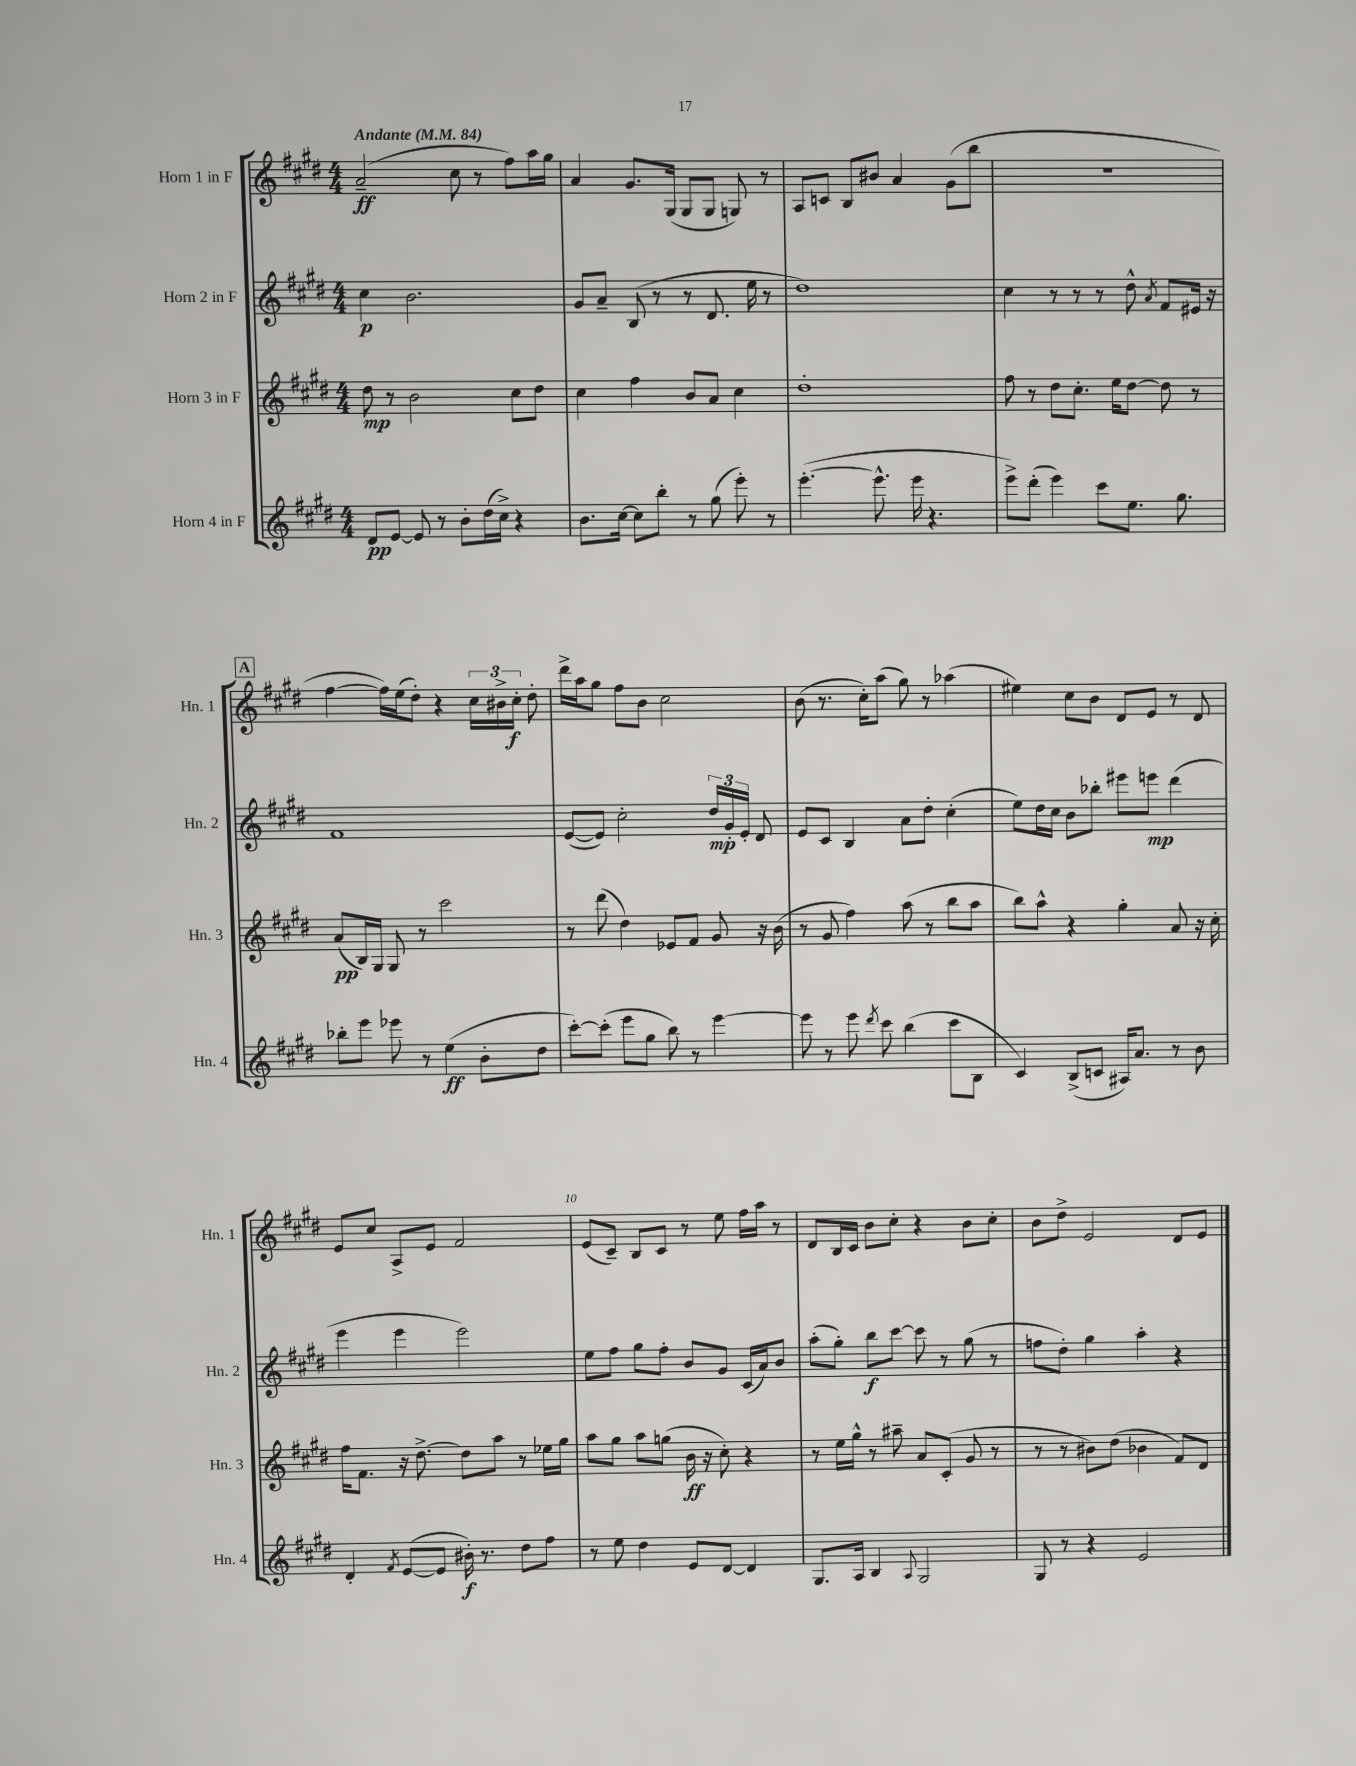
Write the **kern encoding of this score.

**kern	**dynam	**kern	**dynam	**kern	**dynam	**kern	**dynam
*part4	*part4	*part3	*part3	*part2	*part2	*part1	*part1
*staff4	*staff4	*staff3	*staff3	*staff2	*staff2	*staff1	*staff1
*I"Horn 4 in F	*	*I"Horn 3 in F	*	*I"Horn 2 in F	*	*I"Horn 1 in F	*
*I'Hn. 4	*	*I'Hn. 3	*	*I'Hn. 2	*	*I'Hn. 1	*
*clefG2	*	*clefG2	*	*clefG2	*	*clefG2	*
*k[f#c#g#d#]	*	*k[f#c#g#d#]	*	*k[f#c#g#d#]	*	*k[f#c#g#d#]	*
*M4/4	*	*M4/4	*	*M4/4	*	*M4/4	*
*MM84	*	*MM84	*	*MM84	*	*MM84	*
=1	=1	=1	=1	=1	=1	=1	=1
!	!	!	!	!	!	!LO:TX:a:B:t=Andante	!
8d#/L	pp	8dd#\	mp	4cc#\	p	(2a~/	ff
[8e/J	.	8r	.	.	.	.	.
8e/]	.	2b\	.	2.b\	.	.	.
8r	.	.	.	.	.	.	.
8b'\L	.	.	.	.	.	8cc#\	.
(16dd#\L	.	.	.	.	.	8r	.
16cc#^\JJ)	.	.	.	.	.	.	.
4r	.	8cc#\L	.	.	.	8ff#\L)	.
.	.	8dd#\J	.	.	.	16aa\L	.
.	.	.	.	.	.	16gg#\JJ	.
=2	=2	=2	=2	=2	=2	=2	=2
8.b\L	.	4cc#\	.	8g#/L	.	4a/	.
.	.	.	.	8a~/J	.	.	.
[16cc#\Jk	.	.	.	.	.	.	.
8cc#\L]	.	4ff#\	.	(8B/	.	8.g#/L	.
8bb'\J	.	.	.	8r	.	.	.
.	.	.	.	.	.	(16G#/Jk	.
8r	.	8b/L	.	8r	.	8G#/L	.
(8gg#\	.	8a/J	.	8.d#/	.	8G#/J	.
8eee'\)	.	4cc#\	.	.	.	8Gn/)	.
.	.	.	.	16ee\	.	.	.
8r	.	.	.	8r	.	8r	.
=3	=3	=3	=3	=3	=3	=3	=3
([4.eee'\	.	1dd#'	.	1dd#)	.	8A/L	.
.	.	.	.	.	.	8cn/J	.
.	.	.	.	.	.	8B/L	.
8.eee^^\]	.	.	.	.	.	8b#X/J	.
.	.	.	.	.	.	4a/	.
16eee\	.	.	.	.	.	.	.
4.r	.	.	.	.	.	.	.
.	.	.	.	.	.	(8g#\L	.
.	.	.	.	.	.	8bb\J	.
=4	=4	=4	=4	=4	=4	=4	=4
8eee^\L)	.	8ff#\	.	4cc#\	.	1r	.
(8ddd#'\J	.	8r	.	.	.	.	.
4eee\)	.	8dd#\L	.	8r	.	.	.
.	.	8.cc#'\J	.	8r	.	.	.
8ccc#\L	.	.	.	8r	.	.	.
.	.	16ee\KL	.	.	.	.	.
8.ee\J	.	[8dd#\J	.	8dd#^^\	.	.	.
.	.	.	.	8qa/	.	.	.
.	.	8dd#\]	.	8f#/L	.	.	.
8.gg#\	.	.	.	.	.	.	.
.	.	8r	.	16e#X/Jk	.	.	.
.	.	.	.	16r	.	.	.
!!LO:LB:g=z
!!LO:REH:place=s1:t=A
=5	=5	=5	=5	=5	=5	=5	=5
8bb-X'\L	.	(8a/L	pp	1f#	.	[4ff#\	.
8eee\J	.	16B/L)	.	.	.	.	.
.	.	16G#/JJ	.	.	.	.	.
8eee-X\	.	8G#/	.	.	.	16ff#\LL])	.
.	.	.	.	.	.	(16ee\J	.
8r	.	8r	.	.	.	8dd#'\J)	.
(4ee\	ff	2ccc#\	.	.	.	4r	.
8b'\L	.	.	.	.	.	24cc#\LL	.
.	.	.	.	.	.	24b#X^\	.
.	.	.	.	.	.	24cc#'\JJ	f
8dd#\J	.	.	.	.	.	8dd#'\	.
=6	=6	=6	=6	=6	=6	=6	=6
[8ccc#'\L)	.	8r	.	([8e/L	.	16ddd#^\LL	.
.	.	.	.	.	.	16aa\J	.
(8ccc#'\J]	.	(8ddd#\	.	8e/J])	.	8gg#\J	.
8eee\L	.	4dd#\)	.	2cc#'\	.	8ff#\L	.
8gg#\J	.	.	.	.	.	8b\J	.
8bb\)	.	8e-X/L	.	.	.	2cc#\	.
8r	.	8f#/J	.	.	.	.	.
[4eee\	.	8g#/	.	24dd#/LL	mp	.	.
.	.	.	.	24g#'/	.	.	.
.	.	.	.	24e'/JJ	.	.	.
.	.	16r	.	8d#/	.	.	.
.	.	(16b\	.	.	.	.	.
=7	=7	=7	=7	=7	=7	=7	=7
8eee\]	.	8r	.	8e/L	.	(8b\	.
8r	.	8g#/	.	8c#/J	.	8.r	.
8eee\	.	4ff#\)	.	4B/	.	.	.
.	.	.	.	.	.	16cc#'\KL)	.
8qddd#/	.	.	.	.	.	.	.
8ccc#\	.	.	.	.	.	(8aa\J	.
(4bb\	.	(8aa\	.	8a\L	.	8gg#\)	.
.	.	8r	.	8dd#'\J	.	8r	.
8ccc#\L	.	8bb\L	.	(4cc#'\	.	(4aa-X\	.
8B\J	.	8aa\J	.	.	.	.	.
=8	=8	=8	=8	=8	=8	=8	=8
4c#/)	.	8bb\L)	.	8ee\L)	.	4ee#X\)	.
.	.	8aa^^\J	.	16dd#\L	.	.	.
.	.	.	.	16cc#\JJ	.	.	.
(8B^/L	.	4r	.	8b\L	.	8cc#\L	.
8cn/J	.	.	.	8bb-X'\J	.	8b\J	.
16A#X/KL)	.	4gg#'\	.	8eee#X\L	.	8d#/L	.
8.a/J	.	.	.	.	.	.	.
.	.	.	.	8eeen\J	mp	8e/J	.
8r	.	8a/	.	(4ddd#\	.	8r	.
8b\	.	16r	.	.	.	8d#/	.
.	.	16cc#'\	.	.	.	.	.
!!LO:LB:g=z
=9	=9	=9	=9	=9	=9	=9	=9
4d#'/	.	16ff#\KL	.	4eee\	.	8e/L	.
.	.	8.f#\J	.	.	.	.	.
.	.	.	.	.	.	8cc#/J	.
8qf#/	.	.	.	.	.	.	.
([8e/L	.	16r	.	4eee\	.	8A^/L	.
.	.	[8.dd#^\	.	.	.	.	.
8e/J]	.	.	.	.	.	8e/J	.
16b#X'\)	f	8dd#\L]	.	2eee\)	.	2f#/	.
8.r	.	.	.	.	.	.	.
.	.	8aa\J	.	.	.	.	.
8dd#\L	.	8r	.	.	.	.	.
8ff#\J	.	16ee-X\LL	.	.	.	.	.
.	.	16gg#\JJ	.	.	.	.	.
=10	=10	=10	=10	=10	=10	=10	=10
8r	.	8aa\L	.	8ee\L	.	(8e/L	.
8ee\	.	8gg#\J	.	8ff#\J	.	8c#~/J)	.
4dd#\	.	8aa\L	.	8gg#\L	.	8B/L	.
.	.	(8ggn\J	.	8ff#'\J	.	8c#/J	.
8e/L	.	16b\	ff	8b/L	.	8r	.
.	.	16r	.	.	.	.	.
[8d#/J	.	8cc#'\)	.	8g#/J	.	8ee\	.
4d#/]	.	4r	.	(16c#/LL	.	16ff#\LL	.
.	.	.	.	16a/J)	.	16aa\JJ	.
.	.	.	.	8b/J	.	8r	.
=11	=11	=11	=11	=11	=11	=11	=11
8.G#/L	.	8r	.	(8aa'\L	.	8d#/L	.
.	.	16ee\LL	.	8gg#'\J)	.	16B/L	.
16A/Jk	.	16gg#^^\JJ	.	.	.	16c#/JJ	.
4B/	.	8r	.	8bb\L	f	8b\L	.
.	.	8aa#X~\	.	[8ccc#\J	.	8cc#'\J	.
8qqA/	.	.	.	.	.	.	.
2G#/	.	8a/L	.	8ccc#\]	.	4r	.
.	.	(8c#'/J	.	8r	.	.	.
.	.	8g#/	.	(8gg#\	.	8b\L	.
.	.	8r	.	8r	.	8cc#'\J	.
=12	=12	=12	=12	=12	=12	=12	=12
8G#/	.	8r	.	8ffn\L	.	8b\L	.
8r	.	8r	.	8dd#'\J)	.	8dd#^\J	.
4r	.	8b#X\L)	.	4gg#\	.	2e/	.
.	.	(8dd#\J	.	.	.	.	.
2e/	.	4b-X\	.	4aa'\	.	.	.
.	.	8f#/L)	.	4r	.	8d#/L	.
.	.	8d#/J	.	.	.	8e/J	.
==	==	==	==	==	==	==	==
*-	*-	*-	*-	*-	*-	*-	*-
